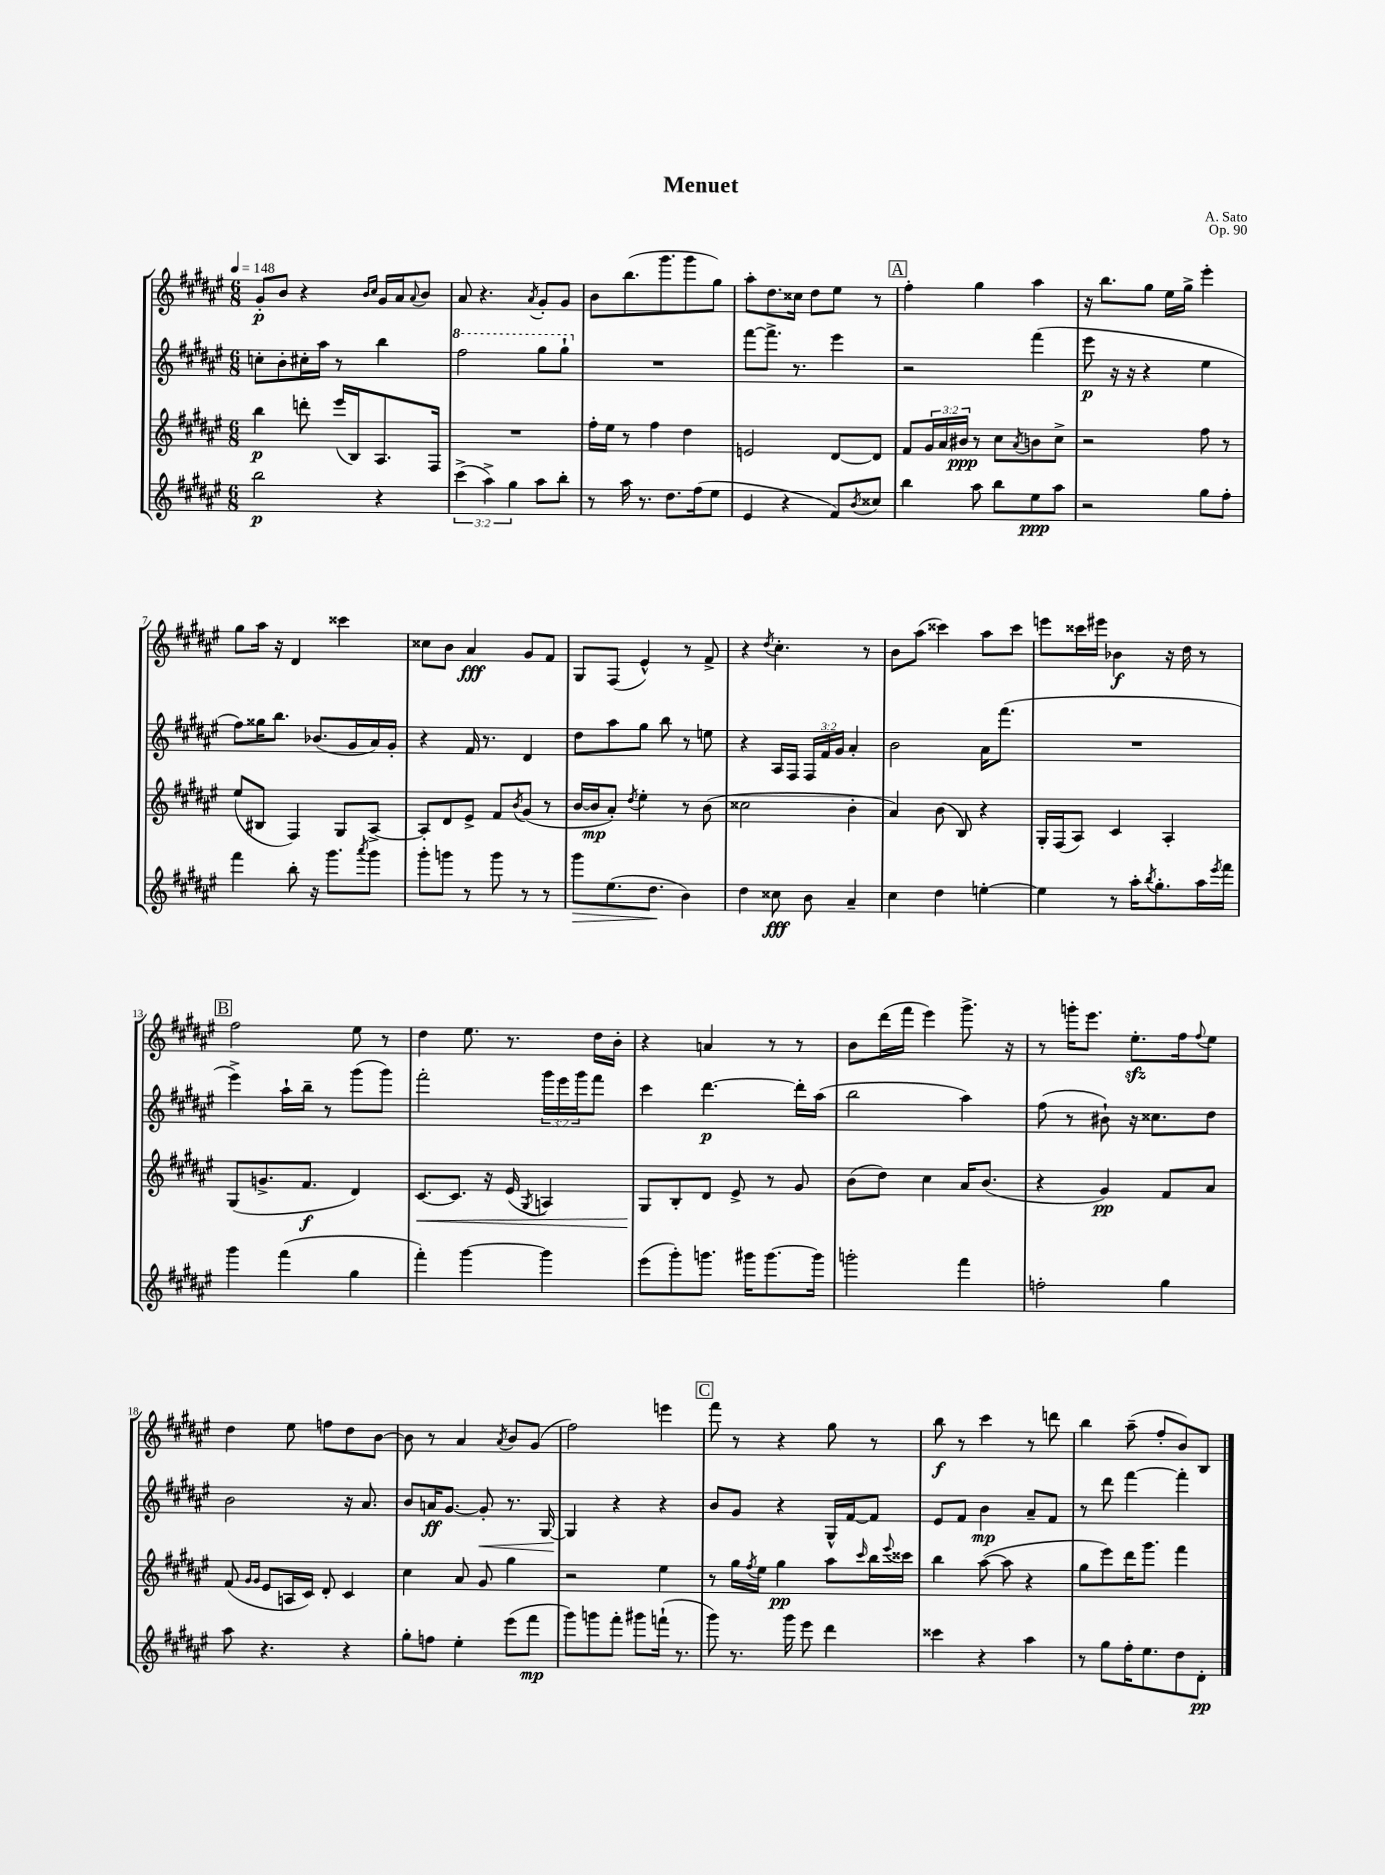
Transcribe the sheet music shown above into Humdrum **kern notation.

**kern	**dynam	**kern	**dynam	**kern	**dynam	**kern	**dynam
*part4	*part4	*part3	*part3	*part2	*part2	*part1	*part1
*staff4	*staff4	*staff3	*staff3	*staff2	*staff2	*staff1	*staff1
*clefG2	*	*clefG2	*	*clefG2	*	*clefG2	*
*k[f#c#g#d#a#e#]	*	*k[f#c#g#d#a#e#]	*	*k[f#c#g#d#a#e#]	*	*k[f#c#g#d#a#e#]	*
*M6/8	*	*M6/8	*	*M6/8	*	*M6/8	*
*MM148	*	*MM148	*	*MM148	*	*MM148	*
=1	=1	=1	=1	=1	=1	=1	=1
2bb\	p	4bb\	p	8ccn'\L	.	8g#'/L	p
.	.	.	.	8b'\	.	8b/J	.
.	.	8dddn'\	.	16cc#X'\L	.	4r	.
.	.	.	.	16aa#\JJ	.	.	.
.	.	(16eee#/LL	.	8r	.	.	.
.	.	16B/J)	.	.	.	.	.
.	.	.	.	.	.	16qqb/LL	.
.	.	.	.	.	.	16qqcc#/JJ	.
4r	.	8.A#/	.	4bb\	.	16g#/LL	.
.	.	.	.	.	.	16a#/J	.
.	.	.	.	.	.	8qqa#/	.
.	.	.	.	.	.	8b/J	.
.	.	16F#/Jk	.	.	.	.	.
=2	=2	=2	=2	=2	=2	=2	=2
*	*	*	*	*8va	*	*	*
(6ccc#^\	.	2.r	.	2fff#\	.	8a#/	.
.	.	.	.	.	.	4.r	.
6aa#^\)	.	.	.	.	.	.	.
6gg#\	.	.	.	.	.	.	.
.	.	.	.	.	.	8qa#/	.
8aa#\L	.	.	.	8ggg#\L	.	8g#'/L	.
8bb'\J	.	.	.	8ggg#`\J	.	8g#/J	.
=3	=3	=3	=3	=3	=3	=3	=3
*	*	*	*	*X8va	*	*	*
8r	.	16ff#'\LL	.	2.r	.	8b\L	.
.	.	16ee#\JJ	.	.	.	.	.
16aa#\	.	8r	.	.	.	(8.bb\	.
8.r	.	.	.	.	.	.	.
.	.	4ff#\	.	.	.	.	.
.	.	.	.	.	.	8.ggg#\	.
8.dd#\L	.	.	.	.	.	.	.
.	.	4dd#\	.	.	.	8ggg#\	.
(16ff#\k	.	.	.	.	.	.	.
8ee#\J	.	.	.	.	.	8gg#\J)	.
=4	=4	=4	=4	=4	=4	=4	=4
4e#/	.	2en/	.	[8fff#\L	.	8aa#'\L	.
.	.	.	.	8.fff#^\J]	.	8.dd#\	.
4r	.	.	.	.	.	.	.
.	.	.	.	8.r	.	16cc##X\Jk	.
.	.	.	.	.	.	8dd#\L	.
8f#/L)	.	[8d#/L	.	4eee#\	.	8ee#\J	.
8qb/	.	.	.	.	.	.	.
8cc##X/J	.	8d#/J]	.	.	.	8r	.
!!LO:REH:place=s1:t=A
=5	=5	=5	=5	=5	=5	=5	=5
4bb\	.	8f#/L	.	2r	.	4ff#'\	.
.	.	24g#/L	.	.	.	.	.
.	.	24a#/	.	.	.	.	.
.	.	24b#X/JJ	ppp	.	.	.	.
8aa#\	.	8r	.	.	.	4gg#\	.
8bb\L	.	8cc#\L	.	.	.	.	.
.	.	8qa#/	.	.	.	.	.
8ee#\	ppp	8bn\	.	(4fff#\	.	4aa#\	.
8aa#\J	.	8cc#^\J	.	.	.	.	.
=6	=6	=6	=6	=6	=6	=6	=6
2r	.	2r	.	8eee#\	p	16r	.
.	.	.	.	.	.	8.bb\L	.
.	.	.	.	16r	.	.	.
.	.	.	.	16r	.	.	.
.	.	.	.	4r	.	8gg#\J	.
.	.	.	.	.	.	16ee#\LL	.
.	.	.	.	.	.	16gg#^\JJ	.
8gg#\L	.	8ff#\	.	4ee#\	.	4eee#'\	.
8ff#'\J	.	8r	.	.	.	.	.
!!LO:LB:g=z
=7	=7	=7	=7	=7	=7	=7	=7
4fff#\	.	(8ee#/L	.	8ff#\L)	.	8gg#\L	.
.	.	8B#X/J	.	16gg##X\K	.	16aa#\Jk	.
.	.	.	.	8.bb\J	.	16r	.
8bb'\	.	4F#/)	.	.	.	4d#/	.
16r	.	.	.	(8.b-X/L	.	.	.
8.ggg#\L	.	.	.	.	.	.	.
.	.	8G#/L	.	.	.	4ccc##X\	.
.	.	.	.	16g#/L	.	.	.
8qaaa#/	.	.	.	.	.	.	.
8ggg#\J	.	[8A#^/J	.	16a#/)	.	.	.
.	.	.	.	16g#'/JJ	.	.	.
=8	=8	=8	=8	=8	=8	=8	=8
8ggg#'\L	.	8A#'/L]	.	4r	.	8cc##X\L	.
8gggn\J	.	8d#/	.	.	.	8b\J	.
8r	.	8e#^/J	.	16f#/	.	4a#/	fff
.	.	.	.	8.r	.	.	.
8ggg\	.	8f#/L	.	.	.	.	.
.	.	8qb/	.	.	.	.	.
8r	.	(8g#/J	.	4d#/	.	8g#/L	.
8r	.	8r	.	.	.	8f#/J	.
=9	=9	=9	=9	=9	=9	=9	=9
!	!LO:HP:b	!	!	!	!	!	!
8ggg#\L	>	[16b/LL	.	8dd#\L	.	8G#/L	.
.	.	16b/J]	mp	.	.	.	.
(8.ee#\	.	8a#'/J)	.	8aa#\	.	(8F#/J	.
.	.	8qdd#/	.	.	.	.	.
.	.	4ee#'\	.	8gg#\J	.	4e#^^/)	.
8.dd#\J	.	.	.	.	.	.	.
.	.	.	.	8bb\	.	.	.
4b\)	]	8r	.	8r	.	8r	.
.	.	(8b\	.	8een\	.	8f#^/	.
=10	=10	=10	=10	=10	=10	=10	=10
4dd#\	.	2cc##X\	.	4r	.	4r	.
.	.	.	.	.	.	8qdd#/	.
8cc##X\	fff	.	.	16A#/LL	.	4.cc#'\	.
.	.	.	.	16F#/JJ	.	.	.
8b\	.	.	.	24F#/LL	.	.	.
.	.	.	.	24f#/	.	.	.
.	.	.	.	24g#/JJ	.	.	.
4a#~/	.	4b'\	.	4a#'/	.	.	.
.	.	.	.	.	.	8r	.
=11	=11	=11	=11	=11	=11	=11	=11
4cc#\	.	4a#/)	.	2b\	.	8b\L	.
.	.	.	.	.	.	(8aa#\J	.
4dd#\	.	(8b\	.	.	.	4ccc##X\)	.
.	.	8B/)	.	.	.	.	.
[4een'\	.	4r	.	16a#\KL	.	8aa#\L	.
.	.	.	.	(8.fff#\J	.	.	.
.	.	.	.	.	.	8ccc##\J	.
=12	=12	=12	=12	=12	=12	=12	=12
4ee\]	.	16G#'/LL	.	2.r	.	8eeen\L	.
.	.	(16F#/J	.	.	.	.	.
.	.	8A#/J)	.	.	.	16ccc##X\L	.
.	.	.	.	.	.	16eee#X\JJ	.
8r	.	4c#/	.	.	.	4b-X\	f
16aa#'\KL	.	.	.	.	.	.	.
8qbb/	.	.	.	.	.	.	.
8.gg#'\	.	.	.	.	.	.	.
.	.	4A#'/	.	.	.	16r	.
.	.	.	.	.	.	16dd#\	.
16aa#\L	.	.	.	.	.	8r	.
8qeee#/	.	.	.	.	.	.	.
16fff#\JJ	.	.	.	.	.	.	.
!!LO:LB:g=z
!!LO:REH:place=s1:t=B
=13	=13	=13	=13	=13	=13	=13	=13
4ggg#\	.	(8G#/L	.	4eee#^\)	.	2ff#\	.
.	.	8.gn^/	.	.	.	.	.
(4fff#\	.	.	.	16aa#`\LL	.	.	.
.	.	8.f#/J	f	16bb~\JJ	.	.	.
.	.	.	.	8r	.	.	.
4gg#\	.	4d#/)	.	(8ggg#\L	.	8ee#\	.
.	.	.	.	8ggg#\J)	.	8r	.
=14	=14	=14	=14	=14	=14	=14	=14
!	!	!	!LO:HP:b	!	!	!	!
4fff#'\)	.	[8.c#/L	<	2fff#'\	.	4dd#\	.
.	.	8.c#/J]	.	.	.	.	.
[4ggg#\	.	.	.	.	.	8.ee#\	.
.	.	16r	.	.	.	.	.
.	.	(16e#/	.	.	.	8.r	.
.	.	8qG#/	.	.	.	.	.
4ggg#\]	.	4An/)	.	24ggg#\LL	.	.	.
.	.	.	.	24eee#\	.	.	.
.	.	.	.	24ggg#\J	.	.	.
.	.	.	.	8fff#\J	.	16dd#\LL	.
.	.	.	.	.	.	16b'\JJ	.
=15	=15	=15	=15	=15	=15	=15	=15
(8eee#\L	.	8G#/L	.	4ccc#\	.	4r	.
8ggg#'\)	.	8B'/	[	.	.	.	.
8.gggn\J	.	8d#/J	.	[4.ddd#\	p	4an/	.
.	.	8e#^/	.	.	.	.	.
16ggg#X\KL	.	.	.	.	.	.	.
[8.ggg#\	.	8r	.	.	.	8r	.
.	.	8g#/	.	16ddd#'\LL]	.	8r	.
16ggg#\Jk]	.	.	.	(16aa#\JJ	.	.	.
=16	=16	=16	=16	=16	=16	=16	=16
2gggn'\	.	(8b\L	.	2bb\	.	8b\L	.
.	.	8dd#\J)	.	.	.	(16ddd#\L	.
.	.	.	.	.	.	16fff#\JJ	.
.	.	4cc#\	.	.	.	4eee#\)	.
4fff#\	.	16a#/KL	.	4aa#\)	.	8.ggg#^\	.
.	.	(8.b/J	.	.	.	.	.
.	.	.	.	.	.	16r	.
=17	=17	=17	=17	=17	=17	=17	=17
2ffn'\	.	4r	.	(8ff#\	.	8r	.
.	.	.	.	8r	.	16gggn'\KL	.
.	.	.	.	.	.	8.eee#\J	.
.	.	4g#/)	pp	8b#X`\)	.	.	.
.	.	.	.	16r	.	8.ee#zz'\L	.
.	.	.	.	8.cc##X\L	.	.	.
4gg#\	.	8f#/L	.	.	.	.	.
.	.	.	.	.	.	16ff#\k	.
.	.	.	.	.	.	8qqff#/	.
.	.	8a#/J	.	8dd#\J	.	8ee#\J	.
!!LO:LB:g=z
=18	=18	=18	=18	=18	=18	=18	=18
8aa#\	.	(8f#/	.	2b\	.	4dd#\	.
.	.	16qqg#/LL	.	.	.	.	.
.	.	16qqg#/JJ	.	.	.	.	.
4.r	.	8e#/L	.	.	.	.	.
.	.	16An/L	.	.	.	8ee#\	.
.	.	16c#/JJ)	.	.	.	.	.
.	.	8d#'/	.	.	.	8ffn\L	.
4r	.	4c#/	.	16r	.	8dd#\	.
.	.	.	.	8.a#/	.	.	.
.	.	.	.	.	.	[8b\J	.
=19	=19	=19	=19	=19	=19	=19	=19
8gg#'\L	.	4cc#\	.	8b/L	.	8b\]	.
8ffn\J	.	.	.	16an/K	ff	8r	.
.	.	.	.	[8.g#/J	.	.	.
4ee#'\	.	8a#/	.	.	.	4a#/	.
!	!	!	!	!	!LO:HP:b	!	!
.	.	8g#/	.	8g#'/]	<	.	.
.	.	.	.	.	.	8qa#/	.
(8eee#\L	.	4gg#\	.	8.r	.	8b/L	.
8fff#\J	mp	.	.	.	.	(8g#/J	.
.	.	.	.	[16G#/	.	.	.
=20	=20	=20	=20	=20	=20	=20	=20
8ggg#\L)	.	2r	.	4G#/]	.	2ff#\)	.
8gggn\	.	.	.	.	.	.	.
8fff#'\J	.	.	.	4r	[	.	.
8ggg#X\L	.	.	.	.	.	.	.
(16fffn`\Jk	.	4ee#\	.	4r	.	4eeen\	.
8.r	.	.	.	.	.	.	.
!!LO:REH:place=s1:t=C
=21	=21	=21	=21	=21	=21	=21	=21
8ggg#\)	.	8r	.	8b/L	.	8fff#\	.
8.r	.	16gg#\LL	.	8g#/J	.	8r	.
.	.	8qff#/	.	.	.	.	.
.	.	16ee#\JJ	.	.	.	.	.
.	.	4gg#\	pp	4r	.	4r	.
16ggg#\	.	.	.	.	.	.	.
8eee#\	.	.	.	.	.	.	.
4ddd#\	.	8aa#\L	.	16G#^^/LL	.	8gg#\	.
.	.	.	.	[16f#/J	.	.	.
.	.	16qqccc#/	.	.	.	.	.
.	.	16bb\L	.	8f#/J]	.	8r	.
.	.	8qqeee#/	.	.	.	.	.
.	.	16ccc##X\JJ	.	.	.	.	.
=22	=22	=22	=22	=22	=22	=22	=22
4ccc##X\	.	4bb\	.	8e#/L	.	8bb\	f
.	.	.	.	8f#/J	.	8r	.
4r	.	([8aa#\	.	4b\	mp	4ccc#\	.
.	.	8aa#\]	.	.	.	.	.
4aa#\	.	4r	.	8a#~/L	.	8r	.
.	.	.	.	8f#/J	.	8dddn\	.
=23	=23	=23	=23	=23	=23	=23	=23
8r	.	8gg#\L	.	8r	.	4bb\	.
8gg#\L	.	8eee#\)	.	8ddd#\	.	.	.
16ff#'\K	.	16ddd#\K	.	[4fff#\	.	(8aa#~\	.
8.ee#\	.	8.ggg#\J	.	.	.	.	.
.	.	.	.	.	.	8ff#'/L	.
8dd#\	.	4fff#\	.	4fff#'\]	.	8b/)	.
8d#'\J	pp	.	.	.	.	8B/J	.
==	==	==	==	==	==	==	==
*-	*-	*-	*-	*-	*-	*-	*-
